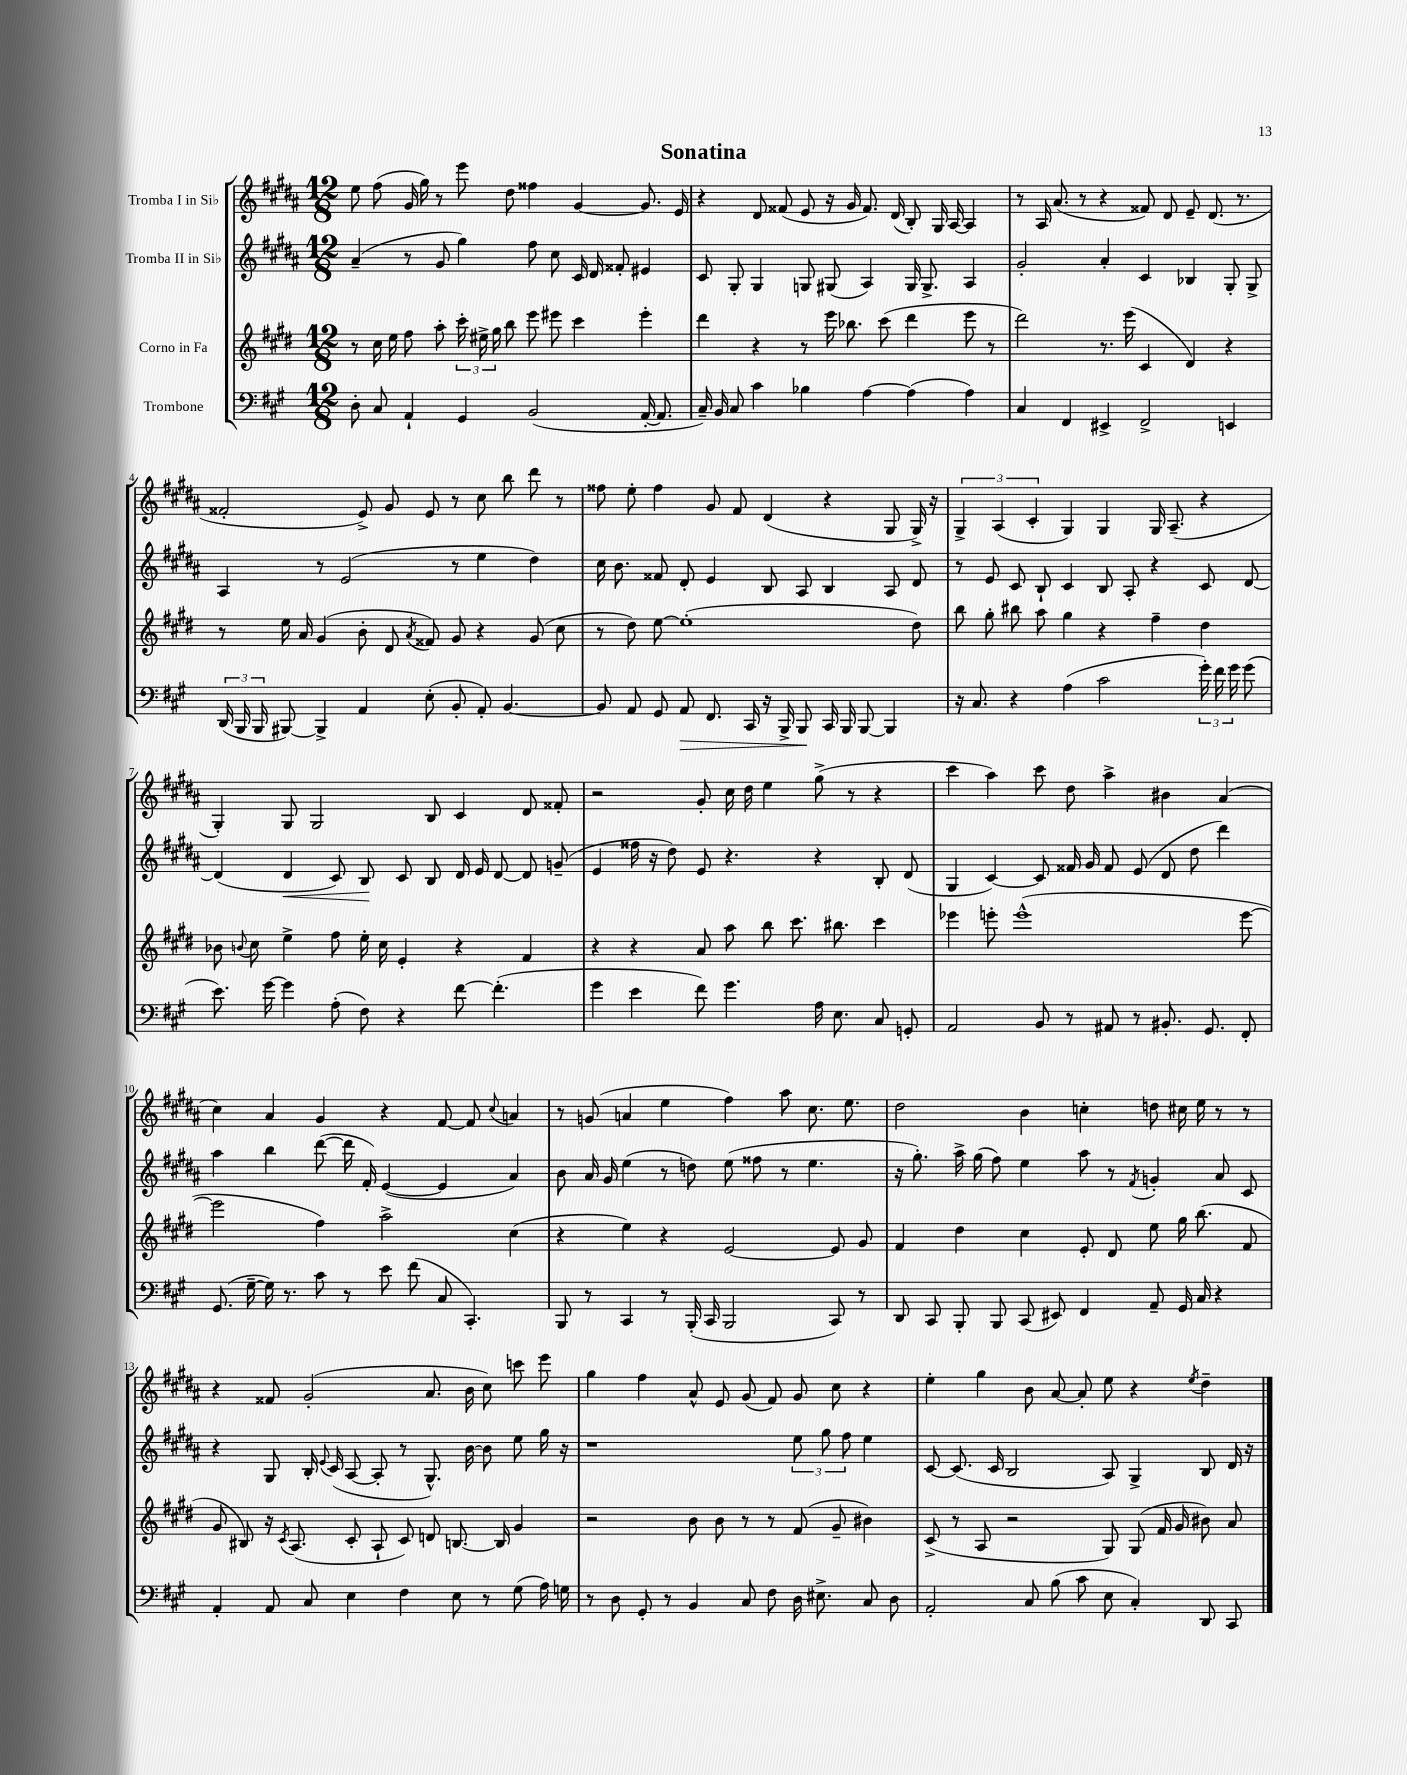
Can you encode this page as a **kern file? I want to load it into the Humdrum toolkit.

**kern	**kern	**kern	**kern
*staff4	*staff3	*staff2	*staff1
*clefF4	*clefG2	*clefG2	*clefG2
*k[f#c#g#]	*k[f#c#g#d#]	*k[f#c#g#d#a#]	*k[f#c#g#d#a#]
*M12/8	*M12/8	*M12/8	*M12/8
8D'\	8r	(4a#~/	8ee\
8C#/	16cc#\	.	(8ff#\
.	16ee\	.	.
4AA`/	8ff#\	8r	16g#/
.	.	.	16gg#\)
.	8aa'\	8g#/	8r
4GG#/	24ccc#'\	4gg#\)	8eee\
.	24ee#^\	.	.
.	24gg#\	.	.
.	8bb\	.	8dd#\
(2BB/	8eee\	8ff#\	4ff##\
.	8eee#\	8cc#\	.
.	4ccc#\	16c#/	[4g#/
.	.	16d#/	.
.	.	8f##'/	.
[16AA'/	4eee#'\	4e#/	8.g#/]
8.AA/]	.	.	.
.	.	.	16e/
=	=	=	=
16C#~/)	4ddd#\	8c#/	4r
16BB/	.	.	.
8C#/	.	8G#'/	.
4c#\	4r	4G#/	8d#/
.	.	.	(8f##/
4B-\	8r	8G/	8e/
.	16eee\	(8G#/	16r
.	8.bb-\	.	16g#/
[4A\	.	4A#/)	8.f##/)
.	(8ccc#\	.	.
.	.	.	(16d#/
(4A\]	4ddd#\	16G#/	8B'/)
.	.	8.G#^/	.
.	.	.	16G#/
.	.	.	[16A#/
4A\)	8eee\	4A#/	4A#/]
.	8r	.	.
=	=	=	=
4C#/	2ddd#\)	2g#'/	8r
.	.	.	16A#/
.	.	.	(8.a#/
4FF#/	.	.	.
.	.	.	8r
4EE#^/	8.r	4a#'/	4r
.	(16eee\	.	.
2FF#^/	4c#/	4c#/	8f##/)
.	.	.	8d#/
.	4d#/)	4B-/	8e~/
.	.	.	(8.d#/
4EE/	4r	8G#'/	.
.	.	.	8.r
.	.	8G#^/	.
=	=	=	=
(24DD/	8r	4A#/	2f##'/
24BBB/	.	.	.
24BBB/	.	.	.
[8BBB#/)	16ee\	.	.
.	16a/	.	.
4BBB#^/]	(4g#/	8r	.
.	.	(2e/	.
4AA/	8b'\	.	8e^/)
.	8d#/	.	8g#/
.	8qa/	.	.
(8E'\	8f##/)	.	8e/
8BB'/	8g#/	8r	8r
8AA'/)	4r	4ee\	8cc#\
[4.BB/	.	.	8bb\
.	(8g#/	4dd#\)	8ddd#\
.	8cc#\	.	8r
=	=	=	=
8BB/]	8r	16cc#\	8ff##\
.	.	8.b\	.
8AA/	8dd#\)	.	8ee'\
8GG#/	[8ee\	8f##/	4ff##\
8AA/	(1ee']	8d#'/	.
8.FF#/	.	4e/	8g#/
.	.	.	8f#/
16CC#/	.	.	.
16r	.	8B/	(4d#/
16BBB^/	.	.	.
8BBB/	.	8A#/	.
16CC#/	.	4B/	4r
16BBB/	.	.	.
[8BBB/	.	.	.
4BBB/]	.	8A#/	8G#/
.	8dd#\)	8d#/	16G#^/)
.	.	.	16r
=	=	=	=
16r	8bb\	8r	6G#^/
8.C#/	.	.	.
.	8gg#'\	8e/	.
.	.	.	(6A#/
4r	8bb#\	8c#/	.
.	.	.	6c#'/
.	8aa\	8B`/	.
(4A\	4gg#\	4c#/	4G#/)
2c#\	4r	8B/	4G#/
.	.	8A#'/	.
.	4ff#~\	4r	16G#/
.	.	.	(8.A#~/
24g#'\)	4dd#\	8c#/	4r
24f#\	.	.	.
24g#\	.	.	.
(8g#\	.	[8d#/	.
=	=	=	=
8.e\)	8b-\	(4d#/]	4G#'/)
.	8qqb/	.	.
.	8cc#\	.	.
[16g#\	.	.	.
4g#\]	4ee^\	4d#/	8G#/
.	.	.	2G#/
(8A'\	8ff#\	8c#/)	.
8F#\)	16ee'\	8B/	.
.	16cc#\	.	.
4r	4e'/	8c#/	.
.	.	8B/	8B/
[8f#\	4r	16d#/	4c#/
.	.	16e/	.
(4.f#'\]	.	[8d#/	.
.	4f#/	8d#/]	8d#/
.	.	(8g~/	8f##'/
=	=	=	=
4g#\	4r	4e/	2r
4e\	4r	16ff##\	.
.	.	16r	.
.	.	8dd#\)	.
8f#\)	8a/	8e/	8g#'/
4.g#\	8aa\	4.r	16cc#\
.	.	.	16dd#\
.	8bb\	.	4ee\
.	8.ccc#\	.	.
16A\	.	4r	(8gg#^\
8.E\	8.bb#\	.	.
.	.	.	8r
8C#/	4ccc#\	8B'/	4r
8GG'/	.	(8d#/	.
=	=	=	=
2AA/	4eee-\	4G#/	4ccc#\
.	8eee'\	[4c#/)	4aa#\)
.	(1eee^^	.	.
8BB/	.	8c#/]	8ccc#\
8r	.	16f##/	8dd#\
.	.	16g#/	.
8AA#/	.	8f##/	4aa#^\
8r	.	(8e/	.
8.BB#'/	.	8d#/	4b#\
.	.	8dd#\	.
8.GG#/	.	.	.
.	.	4ddd#\)	(4a#/
8FF#'/	[8eee\	.	.
=	=	=	=
(8.GG#/	2eee\]	4aa#\	4cc#\)
[16G#~\	.	.	.
16G#\])	.	4bb\	4a#/
8.r	.	.	.
8c#\	4ff#\)	([8ddd#\	4g#/
8r	.	16ddd#\]	.
.	.	16f#'/)	.
8e\	2aa^\	([4e/	4r
(8f#\	.	.	.
8C#/	.	4e/]	[8f#/
4.CC#'/)	.	.	8f#/]
.	.	.	8qqcc#/
.	(4cc#\	4a#/)	4a/
=	=	=	=
8BBB/	4r	8b\	8r
8r	.	16a#/	(8g/
.	.	16g#/	.
4CC#/	4ee\)	(4ee\	4a/
8r	4r	8r	4ee\
(16BBB'/	.	8dd\)	.
16CC#/	.	.	.
2BBB/	[2e/	(8ee\	4ff#\)
.	.	8ff##\	.
.	.	8r	8aa#\
.	.	4.ee\	8.cc#\
8CC#/)	8e/]	.	.
.	.	.	8.ee\
8r	8g#/	.	.
=	=	=	=
8DD/	4f#/	16r	2dd#\
.	.	8.gg#'\)	.
8CC#/	.	.	.
8BBB'/	4dd#\	16aa#^\	.
.	.	(16gg#\	.
8BBB/	.	8ff#\)	.
(8CC#/	4cc#\	4ee\	4b\
8EE#/)	.	.	.
4FF#/	8e'/	8aa#\	4cc'\
.	8d#/	8r	.
.	.	8qf#/	.
8AA~/	8ee\	4g'/	8dd\
16GG#/	16gg#\	.	16cc#\
16C#/	(8.bb\	.	16ee\
4r	.	8a#/	8r
.	8f#/	8c#/	8r
=	=	=	=
4AA'/	8g#/	4r	4r
.	8B#/)	.	.
8AA/	16r	8G#/	8f##/
.	8qc#/	.	.
.	(8.A/	.	.
8C#/	.	16B'/	(2g#'/
.	.	8qqe/	.
.	.	(16c#/	.
4E\	8c#'/	[8A#/	.
.	8A`/	8A#'/]	.
4F#\	8c#/)	8r	.
.	8d/	8.G#^^/)	8.a#/
8E\	[8.B/	.	.
.	.	[16b\	16b\
8r	.	8b\]	8cc#\)
.	16B/]	.	.
(8G#\	4g#/	8ee\	8ccc\
16A\)	.	16gg#\	8eee\
16G\	.	16r	.
=	=	=	=
8r	2r	1r	4gg#\
8D\	.	.	.
8GG#'/	.	.	4ff#\
8r	.	.	.
4BB/	8b\	.	8a#^^/
.	8b\	.	8e/
8C#/	8r	.	(8g#/
8F#\	8r	.	8f#/)
16D\	(8f#/	12ee\	8g#/
8.E#^\	.	.	.
.	.	12gg#\	.
.	8g#~/	.	8cc#\
.	.	12ff#\	.
8C#/	4b#\)	4ee\	4r
8D\	.	.	.
=	=	=	=
2AA'/	(8c#^/	[8c#/	4ee'\
.	8r	(8.c#/]	.
.	8A/	.	4gg#\
.	.	16c#/	.
.	2r	2B/	.
8C#/	.	.	8b\
(8B\	.	.	[8a#/
8c#\	.	.	8a#'/]
8E\	8G#/)	8A#/)	8ee\
4C#'/)	(8G#/	4G#^/	4r
.	16f#/	.	.
.	16g#/	.	.
.	.	.	8qee/
8DD/	8b#\)	8B/	4dd#~\
8CC#/	8a/	16d#/	.
.	.	16r	.
==	==	==	==
*-	*-	*-	*-
